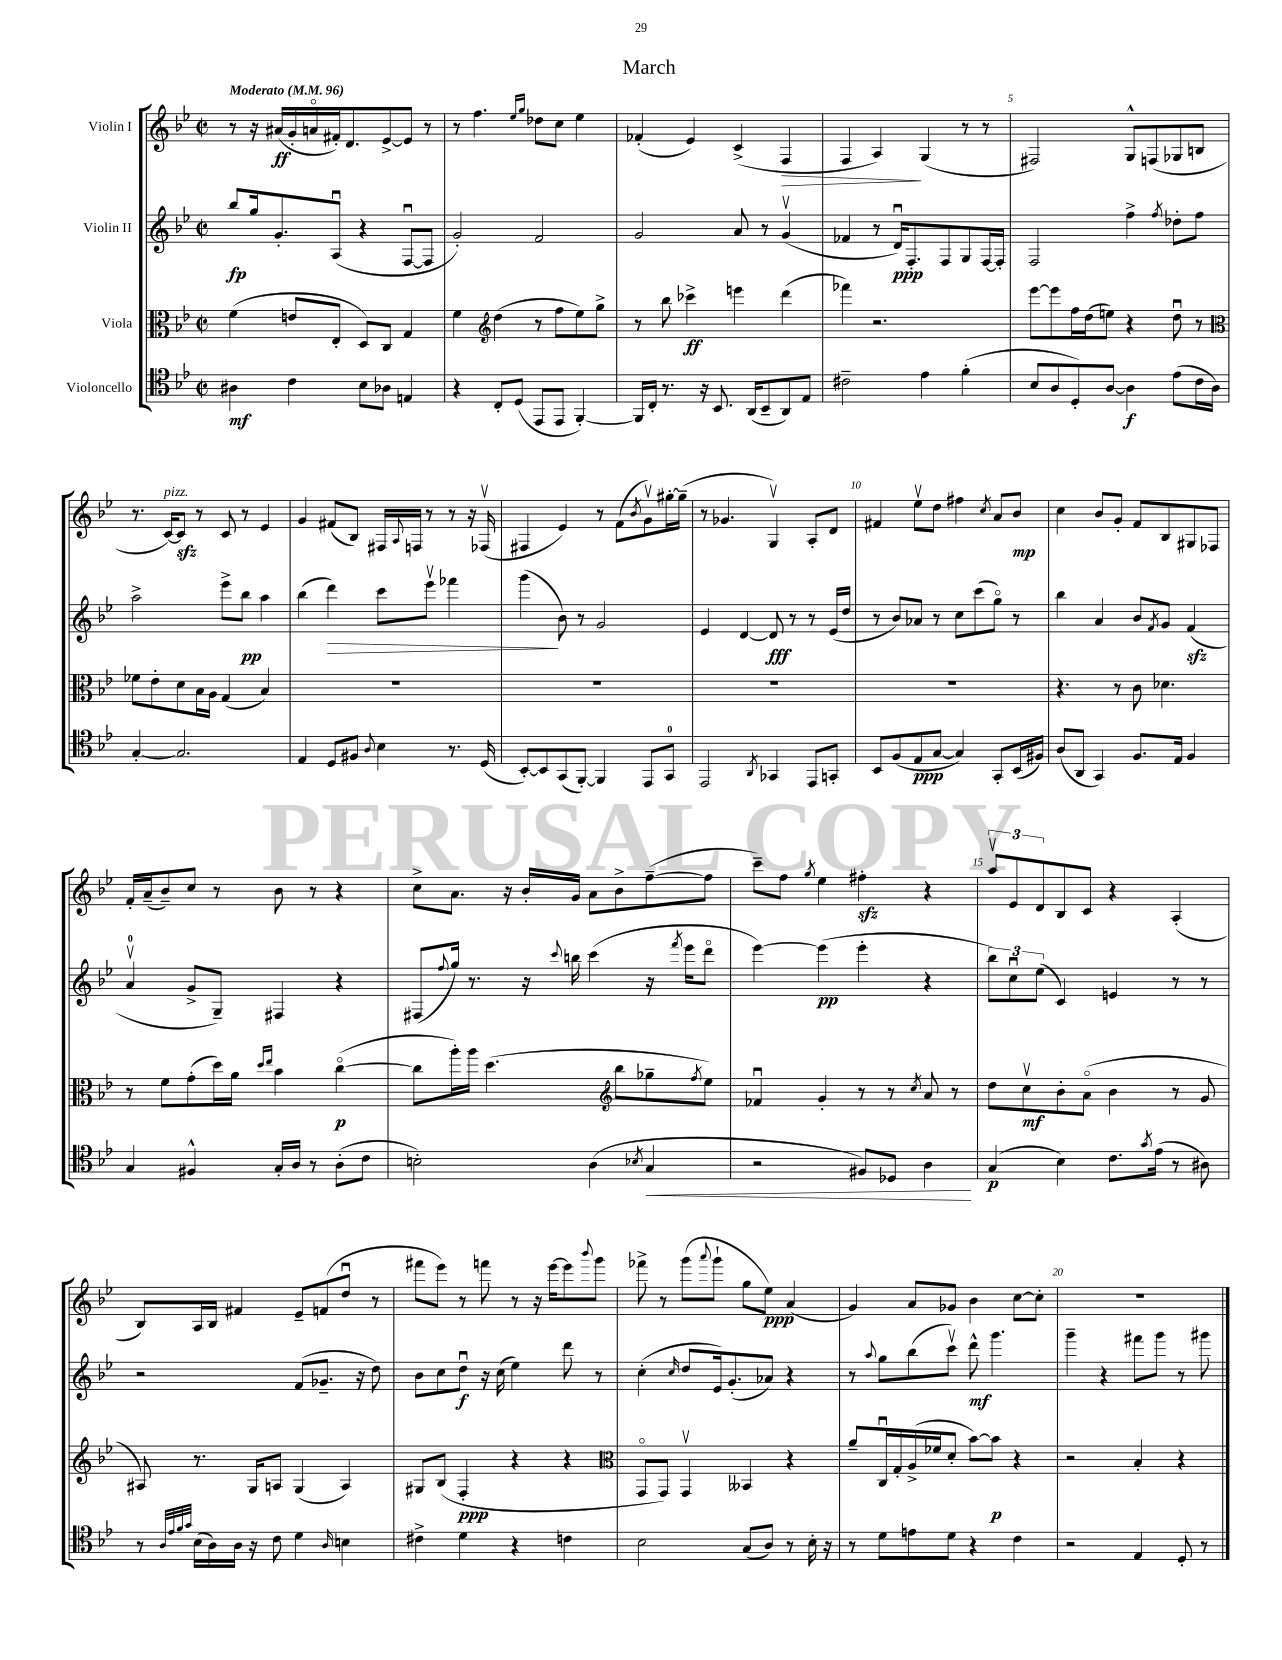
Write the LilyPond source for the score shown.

\header { title = "March" }
<<
\new StaffGroup <<
\new Staff = "s0" \with { instrumentName = "Violin I" } {
    \clef treble \key bes \major \defaultTimeSignature \time 2/2 \tempo "Moderato" 4 = 96
    r8 r16 ais'16\ff( g'16-. a'16\flageolet fis'16-.) d'8. ees'8~-> ees'8 r8 |
    r8 f''4. \grace { ees''16 g''16 } des''8 c''8 ees''4 |
    fes'4-.( ees'4) c'4->( f4\> |
    f4 a4\!) g4( r8 r8 |
    fis2) g8-^ f8( ges8 b8 |
    r8. c'16~^\markup { \italic "pizz." }) c'8\sfz r8 c'8 r8 ees'4 |
    g'4 fis'8( bes8) fis16 \appoggiatura { a8 } f16 r8 r8 r16 fes16\upbow( |
    fis4 ees'4) r8 f'8( \acciaccatura { bes'8 } g'8\upbow) gis''16~-. gis''16--( |
    r8 ges'4. g4\upbow) a8-. d'8 |
    fis'4 ees''8\upbow d''8 fis''4 \acciaccatura { c''8 } a'8 bes'8\mp |
    c''4 bes'8 g'8-. f'8 bes8 gis8 fes8 |
    f'16-. a'16--( bes'8--) c''8 r8 bes'8 r8 r4 |
    c''8-> a'8. r16 bes'16-. g'16 a'8 bes'8-> f''8~--( f''8 |
    c'''8--) f''8 \acciaccatura { g''8 } ees''4 fis''4-.\sfz r4 |
    \tuplet 3/2 { a''8\upbow ees'8 d'8 } bes8 c'8 r4 a4-.( |
    bes8) a16 bes16 fis'4 ees'8-- f'8( d''8\downbow r8 |
    fis'''8 ees'''8) r8 f'''8 r8 r16 ees'''16~ ees'''8 \appoggiatura { bes'''8 } g'''8 |
    fes'''8-> r8 g'''8( \appoggiatura { a'''8 } g'''8-! g''8 ees''8\ppp) a'4( |
    g'4) a'8 ges'8 bes'4 c''8~ c''8-. |
    R1 \bar "|." |
}
\new Staff = "s1" \with { instrumentName = "Violin II" } {
    \clef treble \key bes \major \defaultTimeSignature \time 2/2
    bes''8\fp g''16 g'8.-. a8\downbow( r4 f8~\downbow f8 |
    g'2-.) f'2 |
    g'2 a'8 r8 g'4\upbow( |
    fes'4 r8 d'16\downbow\ppp) f8.-. f8 g8 f16~ f16-. |
    f2 f''4-> \acciaccatura { f''8 } des''8-. f''8 |
    a''2-> ees'''8-> bes''8\pp a''4 |
    bes''4( d'''4\>) c'''8 ees'''8\upbow fes'''4 |
    g'''4\!( bes'8) r8 g'2 |
    ees'4 d'4~ d'8\fff r8 r8 ees'16( d''16 |
    r8 bes'8) aes'8 r8 c''8 c'''8( g''8\flageolet) r8 |
    bes''4 a'4 bes'8 \acciaccatura { f'8 } g'8 f'4\sfz( |
    a'4-0\upbow g'8-> g8--) fis4 r4 |
    fis8( \appoggiatura { f''8 } g''16) r8. r16 \appoggiatura { c'''8 } b''16 c'''4( r16 \acciaccatura { f'''8 } ees'''16 d'''8\flageolet |
    ees'''4~) ees'''4\pp( ees'''4-. r4 |
    \tuplet 3/2 { bes''8) c''8\downbow ees''8( } c'4) e'4 r8 r8 |
    r2 f'8( ges'8.-- r16 d''8) |
    bes'8 c''8 d''8\downbow\f r16 c''16( ees''4) d'''8 r8 |
    c''4-.( \grace { c''16 } d''8 ees'16) g'8.-.( aes'8) r4 |
    r8 \appoggiatura { a''8 } g''8 bes''8( c'''8\upbow) d'''8-^\mf g'''4. |
    g'''4-- r4 fis'''8 g'''8 r8 gis'''8 \bar "|." |
}
\new Staff = "s2" \with { instrumentName = "Viola" } {
    \clef alto \key bes \major \defaultTimeSignature \time 2/2
    f'4( e'8 ees8-. d8) c8 g4 |
    f'4 \clef treble d''4( r8 f''8 ees''8) g''8-> |
    r8 bes''8 ces'''4->\ff e'''4 d'''4( |
    fes'''4) r2. |
    ees'''8~ ees'''8 f''16 d''16( e''8) r4 d''8\downbow r8 |
    \clef alto fes'8 ees'8-. d'8 bes16 a16 g4( bes4) |
    R1 |
    R1 |
    R1 |
    R1 |
    r4. r8 c'8 des'4. |
    r8 f'8 g'8-.( d''16) a'16 \grace { d''16 ees''16 } bes'4 c''4~\flageolet\p( |
    c''8 a''16-.) a''16 d''4.( \clef treble bes''8 ges''8-- \acciaccatura { f''8 } ees''8) |
    fes'4\downbow g'4-. r8 r8 \acciaccatura { c''8 } a'8 r8 |
    d''8 c''8\upbow\mf bes'8-. a'8\flageolet( bes'4 r8 g'8 |
    ais8) r8. g16 a8 g4( a4) |
    gis8 bes8( f4-.\ppp r4 r4 |
    \clef alto g,8\flageolet g,8) g,4\upbow beses,4 r4 |
    a'8-- c16\downbow g16-. a16->( fes'16 d'8-. bes'8~) bes'8\p r4 |
    r2 bes4-. r4 \bar "|." |
}
\new Staff = "s3" \with { instrumentName = "Violoncello" } {
    \clef tenor \key bes \major \defaultTimeSignature \time 2/2
    ais4\mf c'4 bes8 aes8 e4 |
    r4 c8-. d8( ees,8 ees,8 f,4~-.) |
    f,16 c16-. r8. r16 bes,8. a,16( bes,8-- a,8) ees8 |
    cis'2-- ees'4 f'4-.( |
    bes8 a8 d8-.) a8~ a4\f ees'8( c'16 a16) |
    g4~-. g2. |
    ees4 d8 fis8 \appoggiatura { a8 } bes4 r8. d16( |
    bes,8~-.) bes,8 g,8( f,8~-.) f,4 ees,8 g,8-0 |
    ees,2 \acciaccatura { a,8 } ges,4 ees,8 g,8-. |
    bes,8 f8( ees8\ppp g8~ g4) g,8-. bes,16( fis16) |
    a8( a,8 g,4) f8. ees16 f4 |
    g4 fis4-^ g16-. a16 r8 a8-.( c'8 |
    b2-.) a4( \acciaccatura { bes8 } g4\< |
    r2 fis8) des8 a4\! |
    g4\p( bes4) c'8. \acciaccatura { g'8 } ees'16( r8 ais8) |
    r8 \grace { a32 ees'32 f'32 g'32 } bes16( a16) a16 r16 c'8 d'4 \grace { a16 } b4 |
    cis'4-> d'4 r4 c'4 |
    bes2 g8( a8) r8 bes16-. r16 |
    r8 d'8 e'8 d'8 r4 c'4 |
    r2 ees4 d8-. r8 \bar "|." |
}
>>
>>
\layout { \context { \Score \override BarNumber.break-visibility = ##(#f #t #t) barNumberVisibility = #(every-nth-bar-number-visible 5) } }
